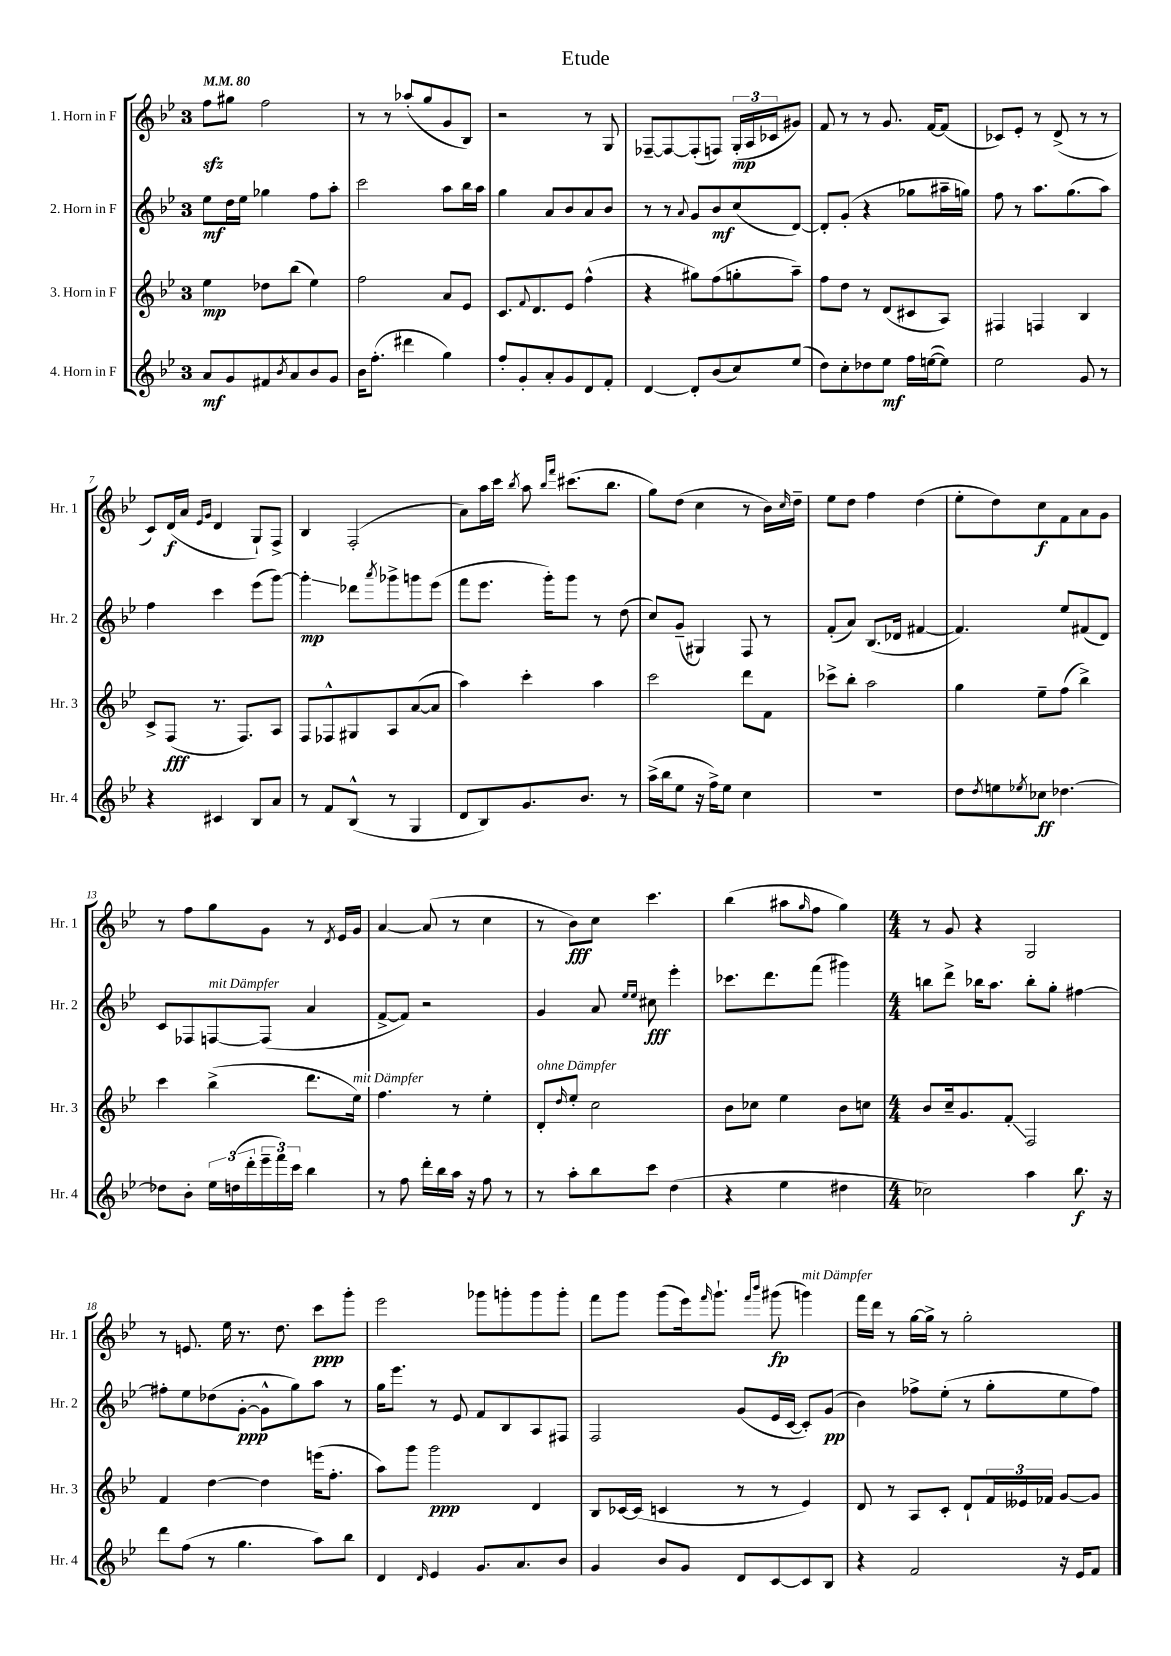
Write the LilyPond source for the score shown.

\header { title = "Etude" }
<<
\new StaffGroup <<
\new Staff = "s0" \with { instrumentName = "1. Horn in F" shortInstrumentName = "Hr. 1" } {
    \clef treble \key bes \major \once \override Staff.TimeSignature.style = #'single-digit \time 3/4 \tempo 4 = 80
    f''8\sfz gis''8 f''2 |
    r8 r8 aes''8-.( g''8 g'8 bes8) |
    r2 r8 g8 |
    fes8~-- fes8~ fes8-.( f8) \tuplet 3/2 { g16-.\mp( a16 ces'16 } gis'8) |
    f'8 r8 r8 g'8. f'16~ f'8( |
    ces'8) ees'8-. r8 d'8->( r8 r8 |
    c'8) d'16\f( a'16 \grace { ees'16 g'16 } d'4 g8-!) f8-> |
    bes4 f2-.( |
    a'8) a''16 c'''16 \acciaccatura { bes''8 } a''8 \grace { bes''16 f'''16 } cis'''8.( bes''8. |
    g''8) d''8( c''4 r8 bes'16) \grace { c''16 } d''16-- |
    ees''8 d''8 f''4 d''4( |
    ees''8-. d''8) c''8\f f'8 a'8 g'8 |
    r8 f''8 g''8 g'8 r8 \acciaccatura { d'8 } ees'16 g'16 |
    a'4~ a'8( r8 c''4 |
    r8 bes'8\fff) c''8 c'''4. |
    bes''4( ais''8 \grace { g''16 } f''8 g''4) |
    \numericTimeSignature \time 4/4 r8 g'8 r4 g2 |
    r8 e'8. ees''16 r8. d''8. c'''8\ppp g'''8-. |
    ees'''2 ges'''8 g'''8-. g'''8 g'''8-. |
    f'''8 g'''8 g'''8( ees'''16) \grace { f'''16 } g'''8.-! \grace { f'''16 bes'''16 } gis'''8\fp( g'''4^\markup { \italic "mit Dämpfer" }) |
    f'''16 d'''16 r8 g''16~ g''16-> r8 g''2-. \bar "|." |
}
\new Staff = "s1" \with { instrumentName = "2. Horn in F" shortInstrumentName = "Hr. 2" } {
    \clef treble \key bes \major \once \override Staff.TimeSignature.style = #'single-digit \time 3/4
    ees''8\mf d''16 ees''16 ges''4 f''8 a''8-. |
    c'''2 a''8 bes''16 a''16 |
    g''4 a'8 bes'8 a'8 bes'8 |
    r8 r8 \appoggiatura { a'8 } g'8 bes'8\mf c''8( d'8~) |
    d'8-. g'8-.( r4 ges''8 ais''16-- g''16) |
    f''8 r8 a''8. g''8.( a''8) |
    f''4 c'''4 ees'''8( g'''8~) |
    g'''4-.\glissando\mp des'''8 \acciaccatura { a'''8 } ges'''8-> g'''8 ees'''8( |
    f'''8 ees'''8. g'''16-.) g'''8 r8 d''8( |
    c''8) g'8--( gis4) f8 r8 |
    f'8-.( a'8) bes8.( des'16 fis'4~ |
    fis'4.) ees''8 fis'8( d'8) |
    c'8 fes8 f8~^\markup { \italic "mit Dämpfer" } f8( a'4 |
    f'8~-> f'8) r2 |
    g'4 a'8 \grace { ees''16 ees''16 } cis''8\fff ees'''4-. |
    ces'''8. d'''8. f'''8( gis'''4) |
    \numericTimeSignature \time 4/4 b''8 d'''8-> bes''16 a''8. bes''8-. g''8-. fis''4~ |
    fis''8-. ees''8 des''8( g'8~-.\ppp g'8-^ g''8) a''8 r8 |
    g''16 ees'''8. r8 ees'8 f'8 bes8 a8 fis8 |
    f2 g'8( ees'16 c'16~ c'8-.) g'8\pp( |
    bes'4) fes''8-> ees''8-.( r8 g''8-. ees''8 fes''8) \bar "|." |
}
\new Staff = "s2" \with { instrumentName = "3. Horn in F" shortInstrumentName = "Hr. 3" } {
    \clef treble \key bes \major \once \override Staff.TimeSignature.style = #'single-digit \time 3/4
    ees''4\mp des''8 bes''8( ees''4) |
    f''2 a'8 ees'8 |
    c'8. \appoggiatura { f'8 } d'8. ees'8 f''4-^( |
    r4 gis''8) f''8( g''8-. a''8--) |
    f''8 d''8 r8 d'8( cis'8 a8) |
    fis4 f4 bes4 |
    c'8-> f8\fff( r8. f8.) a8 |
    f8 fes8-^ gis8 a8 a'8~( a'8 |
    a''4) c'''4-. a''4 |
    c'''2 d'''8 f'8 |
    ces'''8-> bes''8-. a''2 |
    g''4 ees''8-- f''8( bes''4->) |
    c'''4 bes''4->( d'''8. ees''16^\markup { \italic "mit Dämpfer" }) |
    f''4. r8 ees''4-. |
    d'8-.^\markup { \italic "ohne Dämpfer" } \grace { d''16 } ees''8-. c''2 |
    bes'8 ces''8 ees''4 bes'8 c''8 |
    \numericTimeSignature \time 4/4 bes'8 c''16-- g'8. f'8-.\glissando f2 |
    f'4 d''4~ d''4 e'''16( f''8.-. |
    a''8) g'''8 g'''2\ppp d'4 |
    bes8 ces'16~ ces'16( c'4 r8 r8 ees'4) |
    d'8 r8 a8 c'8-. d'8-! \tuplet 3/2 { f'16 eeses'16 fes'16 } g'8~ g'8 \bar "|." |
}
\new Staff = "s3" \with { instrumentName = "4. Horn in F" shortInstrumentName = "Hr. 4" } {
    \clef treble \key bes \major \once \override Staff.TimeSignature.style = #'single-digit \time 3/4
    a'8\mf g'8 fis'8 \acciaccatura { bes'8 } a'8 bes'8 g'8 |
    bes'16 f''8.-.( dis'''4 g''4) |
    f''8-. g'8-. a'8-. g'8 d'8 f'8-. |
    d'4~ d'8-. bes'8( c''8) ees''8( |
    d''8) c''8-. des''8 ees''8\mf f''16 e''16~( e''8) |
    ees''2 g'8 r8 |
    r4 cis'4 bes8 a'8 |
    r8 f'8 bes8-^( r8 g4 |
    d'8 bes8) g'8. bes'8. r8 |
    a''16->( bes''16 ees''8 r16 f''16->) ees''8 c''4 |
    R2. |
    d''8 \acciaccatura { d''8 } e''8 \acciaccatura { ees''8 } ces''8\ff des''4.~ |
    des''8 bes'8-. \tuplet 3/2 { ees''16 d''16( d'''16-. } \tuplet 3/2 { ees'''16-- f'''16) c'''16 } bes''4 |
    r8 f''8 d'''16-. bes''16 a''16 r16 f''8 r8 |
    r8 a''8-. bes''8 c'''8 d''4( |
    r4 ees''4 dis''4 |
    \numericTimeSignature \time 4/4 ces''2) a''4 bes''8.\f r16 |
    d'''8 f''8( r8 g''4. a''8) bes''8 |
    d'4 \grace { d'16 } ees'4 g'8. a'8. bes'8 |
    g'4 bes'8 g'8 d'8 c'8~ c'8 bes8 |
    r4 f'2 r16 ees'16 f'8 \bar "|." |
}
>>
>>
